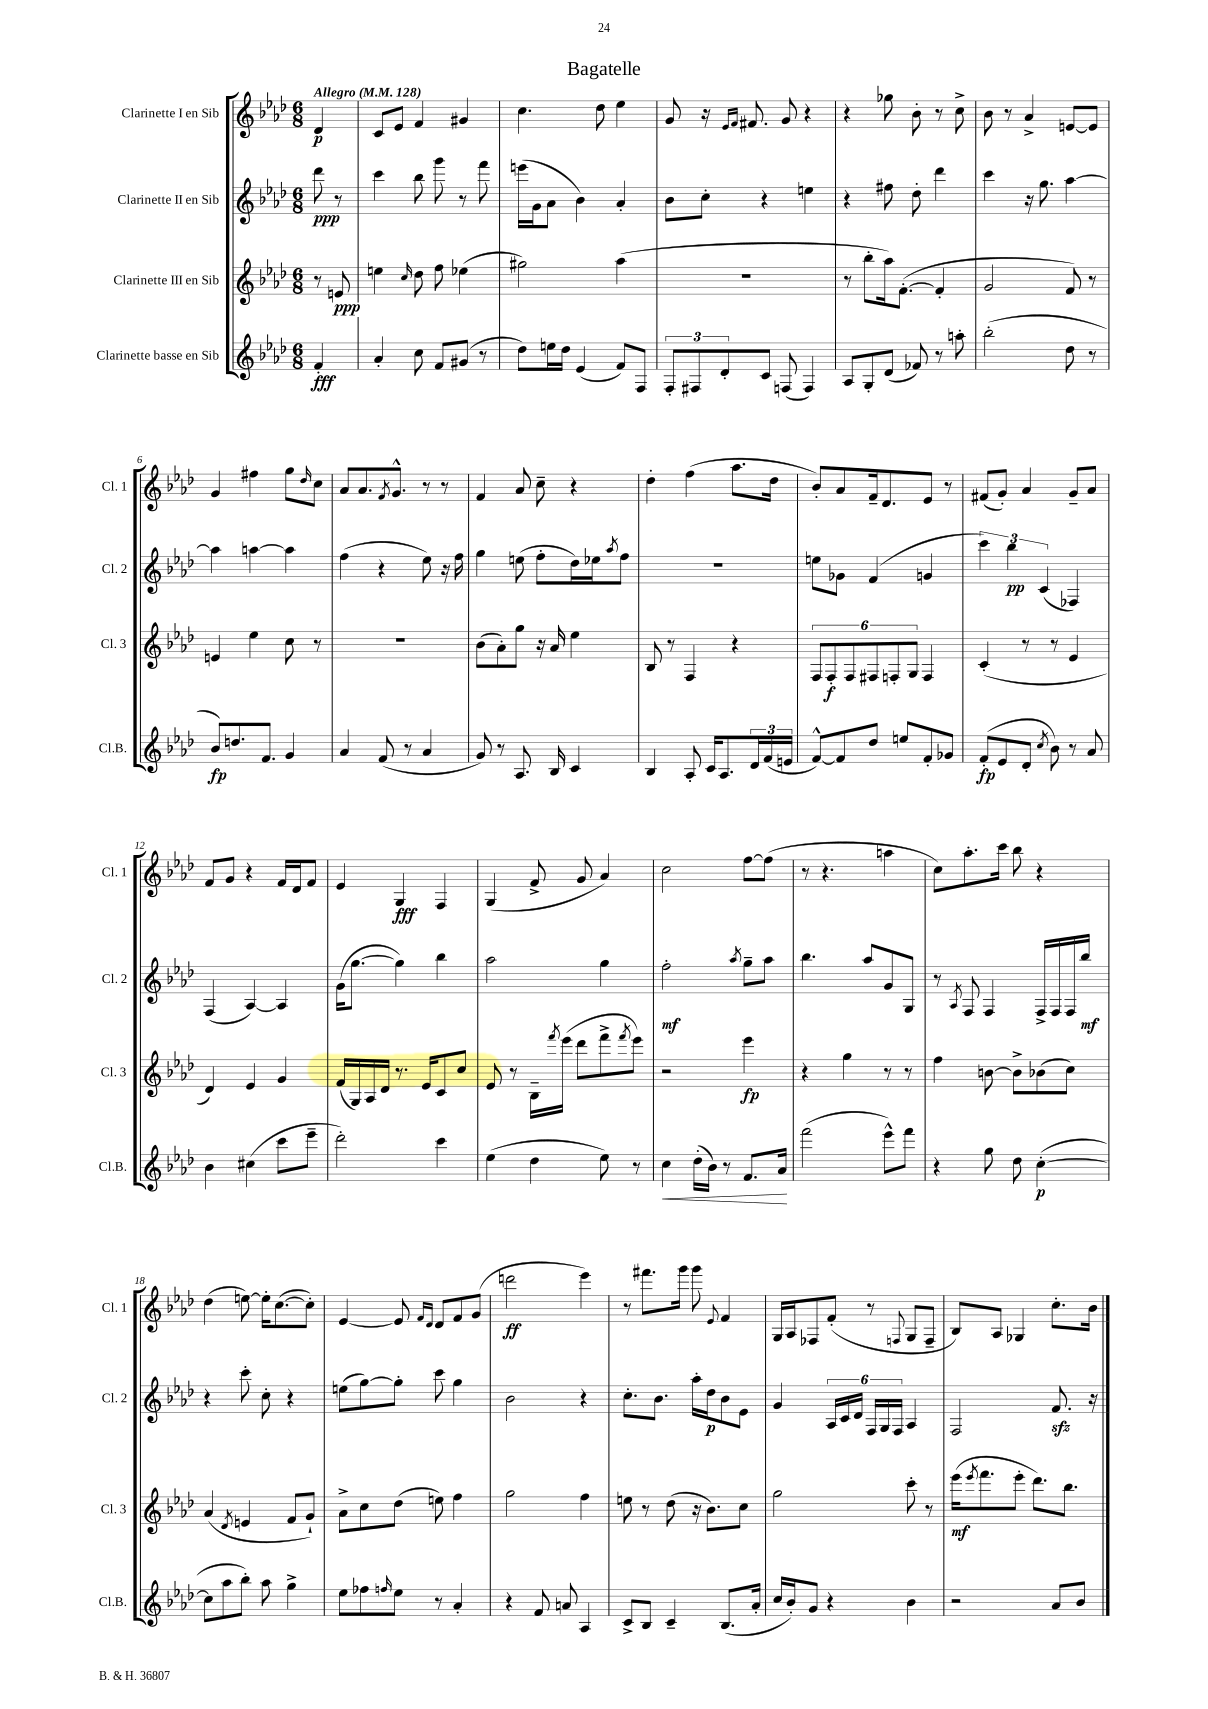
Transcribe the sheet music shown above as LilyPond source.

\header { title = "Bagatelle" }
<<
\new StaffGroup <<
\new Staff = "s0" \with { instrumentName = "Clarinette I en Sib" shortInstrumentName = "Cl. 1" } {
    \clef treble \key aes \major \numericTimeSignature \time 6/8 \partial 4 \tempo "Allegro" 4 = 128
    des'4\p |
    c'8 ees'8 f'4 gis'4 |
    c''4. des''8 ees''4 |
    g'8 r16 \grace { ees'16 f'16 } fis'8. g'8 r4 |
    r4 ges''8 bes'8-. r8 c''8-> |
    bes'8 r8 aes'4-> e'8~ e'8 |
    g'4 fis''4 g''8 \grace { des''16 } c''8 |
    aes'8 aes'8. \acciaccatura { f'8 } g'8.-^ r8 r8 |
    f'4 aes'8 c''8-- r4 |
    des''4-. f''4( aes''8. des''16 |
    bes'8-.) aes'8 f'16-- des'8. ees'8 r8 |
    fis'8( g'8-.) aes'4 g'8-- aes'8 |
    f'8 g'8 r4 f'16 des'16 f'8 |
    ees'4 g4\fff f4 |
    g4( f'8-> g'8 aes'4) |
    c''2 f''8~ f''8( |
    r8 r4. a''4 |
    c''8) aes''8.-. c'''16 bes''8 r4 |
    des''4( e''8~) e''16-. c''8.~( c''8-.) |
    ees'4~ ees'8 \grace { f'16 des'16 } des'8 f'8 g'8( |
    d'''2\ff ees'''4) |
    r8 fis'''8. g'''16 g'''8 \appoggiatura { ees'8 } f'4 |
    g16 aes16 fes8 f'8-.( r8 \appoggiatura { f8 } g8 f8-- |
    bes8) aes8 ges4 c''8.-. bes'16 \bar "|." |
}
\new Staff = "s1" \with { instrumentName = "Clarinette II en Sib" shortInstrumentName = "Cl. 2" } {
    \clef treble \key aes \major \numericTimeSignature \time 6/8 \partial 4
    des'''8\ppp r8 |
    c'''4 bes''8 g'''8 r8 f'''8 |
    e'''16( g'16 aes'8 bes'4) aes'4-. |
    bes'8 c''8-. r4 e''4 |
    r4 fis''8 des''8-. des'''4 |
    c'''4 r16 g''8. aes''4~ |
    aes''4 a''4~ a''4 |
    f''4( r4 ees''8) r16 f''16 |
    g''4 e''8( f''8-. des''16) ees''16 \acciaccatura { aes''8 } f''8 |
    R2. |
    e''8 ges'8 f'4( g'4 |
    \tuplet 3/2 { c'''4) bes''4\pp c'4( } fes4) |
    f4( aes4~) aes4 |
    g'16( g''8.~ g''4) bes''4 |
    aes''2 g''4 |
    f''2-.\mf \acciaccatura { aes''8 } g''8-- aes''8 |
    bes''4. aes''8 g'8 g8 |
    r8 \acciaccatura { aes8 } f8 f4 f16-> f16 f16 bes''16\mf |
    r4 c'''8-. c''8-. r4 |
    e''8( g''8~) g''8-. c'''8 g''4 |
    bes'2 r4 |
    c''8.-. bes'8. aes''16-. des''16\p bes'8 ees'8 |
    g'4 \tuplet 6/4 { aes16 c'16 des'16 f16 g16 f16 } aes4 |
    f2 f'8.\sfz r16 \bar "|." |
}
\new Staff = "s2" \with { instrumentName = "Clarinette III en Sib" shortInstrumentName = "Cl. 3" } {
    \clef treble \key aes \major \numericTimeSignature \time 6/8 \partial 4
    r8 e'8\ppp |
    e''4 \grace { c''16 } des''8 f''8 ees''4( |
    gis''2) aes''4( |
    R2. |
    r8 bes''8-. aes''16) f'8.~-.( f'4-. |
    g'2 f'8) r8 |
    e'4 ees''4 c''8 r8 |
    R2. |
    bes'8( aes'8-.) g''8 r16 aes'16 ees''4 |
    bes8 r8 f4 r4 |
    \tuplet 6/4 { f8 f8-.\f f8 fis8 f8-. g8 } f4 |
    c'4-.( r8 r8 ees'4 |
    des'4) ees'4 g'4 |
    f'16( g16) aes16 des'16 r8. ees'16 c'8 c''8 |
    ees'8 r8 bes16-- \acciaccatura { f'''8 } ees'''16( des'''8 f'''8-> \acciaccatura { f'''8 } ees'''8) |
    r2 ees'''4\fp |
    r4 g''4 r8 r8 |
    f''4 b'8~ b'8-> bes'8( c''8) |
    aes'4( \acciaccatura { des'8 } e'4 f'8 g'8-!) |
    aes'8-> c''8 des''8( e''8) f''4 |
    g''2 f''4 |
    e''8 r8 des''8( r16 bes'8.) c''8 |
    g''2 c'''8-. r8 |
    ees'''16\mf( \acciaccatura { ees'''8 } f'''8. ees'''8-. des'''8.) bes''8. \bar "|." |
}
\new Staff = "s3" \with { instrumentName = "Clarinette basse en Sib" shortInstrumentName = "Cl.B." } {
    \clef treble \key aes \major \numericTimeSignature \time 6/8 \partial 4
    f'4-.\fff |
    aes'4-. c''8 f'8 gis'8( r8 |
    des''8) e''16 des''16 ees'4( f'8) f8 |
    \tuplet 3/2 { f8-. fis8 des'8-. } c'8 f8( f4) |
    aes8 g8-. des'8( fes'8) r8 a''8-. |
    bes''2-.( des''8 r8 |
    bes'8\fp) d''8. f'8. g'4 |
    aes'4 f'8( r8 aes'4 |
    g'8) r8 aes8. bes16 c'4 |
    bes4 aes8-. c'16 aes8. \tuplet 3/2 { des'16 f'16( e'16 } |
    f'8~-^) f'8 des''8 e''8 f'8-. ges'8 |
    f'8-.\fp( ees'8 des'8-. \acciaccatura { c''8 } bes'8) r8 aes'8 |
    bes'4 cis''4( c'''8 ees'''8-- |
    des'''2-.) c'''4 |
    ees''4( des''4 ees''8) r8 |
    c''4\< des''16-.( bes'16) r8 f'8. aes'16\! |
    f'''2( ees'''8-^) f'''8 |
    r4 g''8 des''8 c''4~-.\p( |
    c''8 aes''8 bes''8-.) aes''8 g''4-> |
    ees''8 fes''8 \grace { f''16 } ees''8 r8 aes'4-. |
    r4 f'8 a'8 aes4 |
    c'8-> bes8 c'4-- bes8.( aes'16-. |
    c''16 bes'16-.) g'8 r4 bes'4 |
    r2 aes'8 bes'8 \bar "|." |
}
>>
>>
